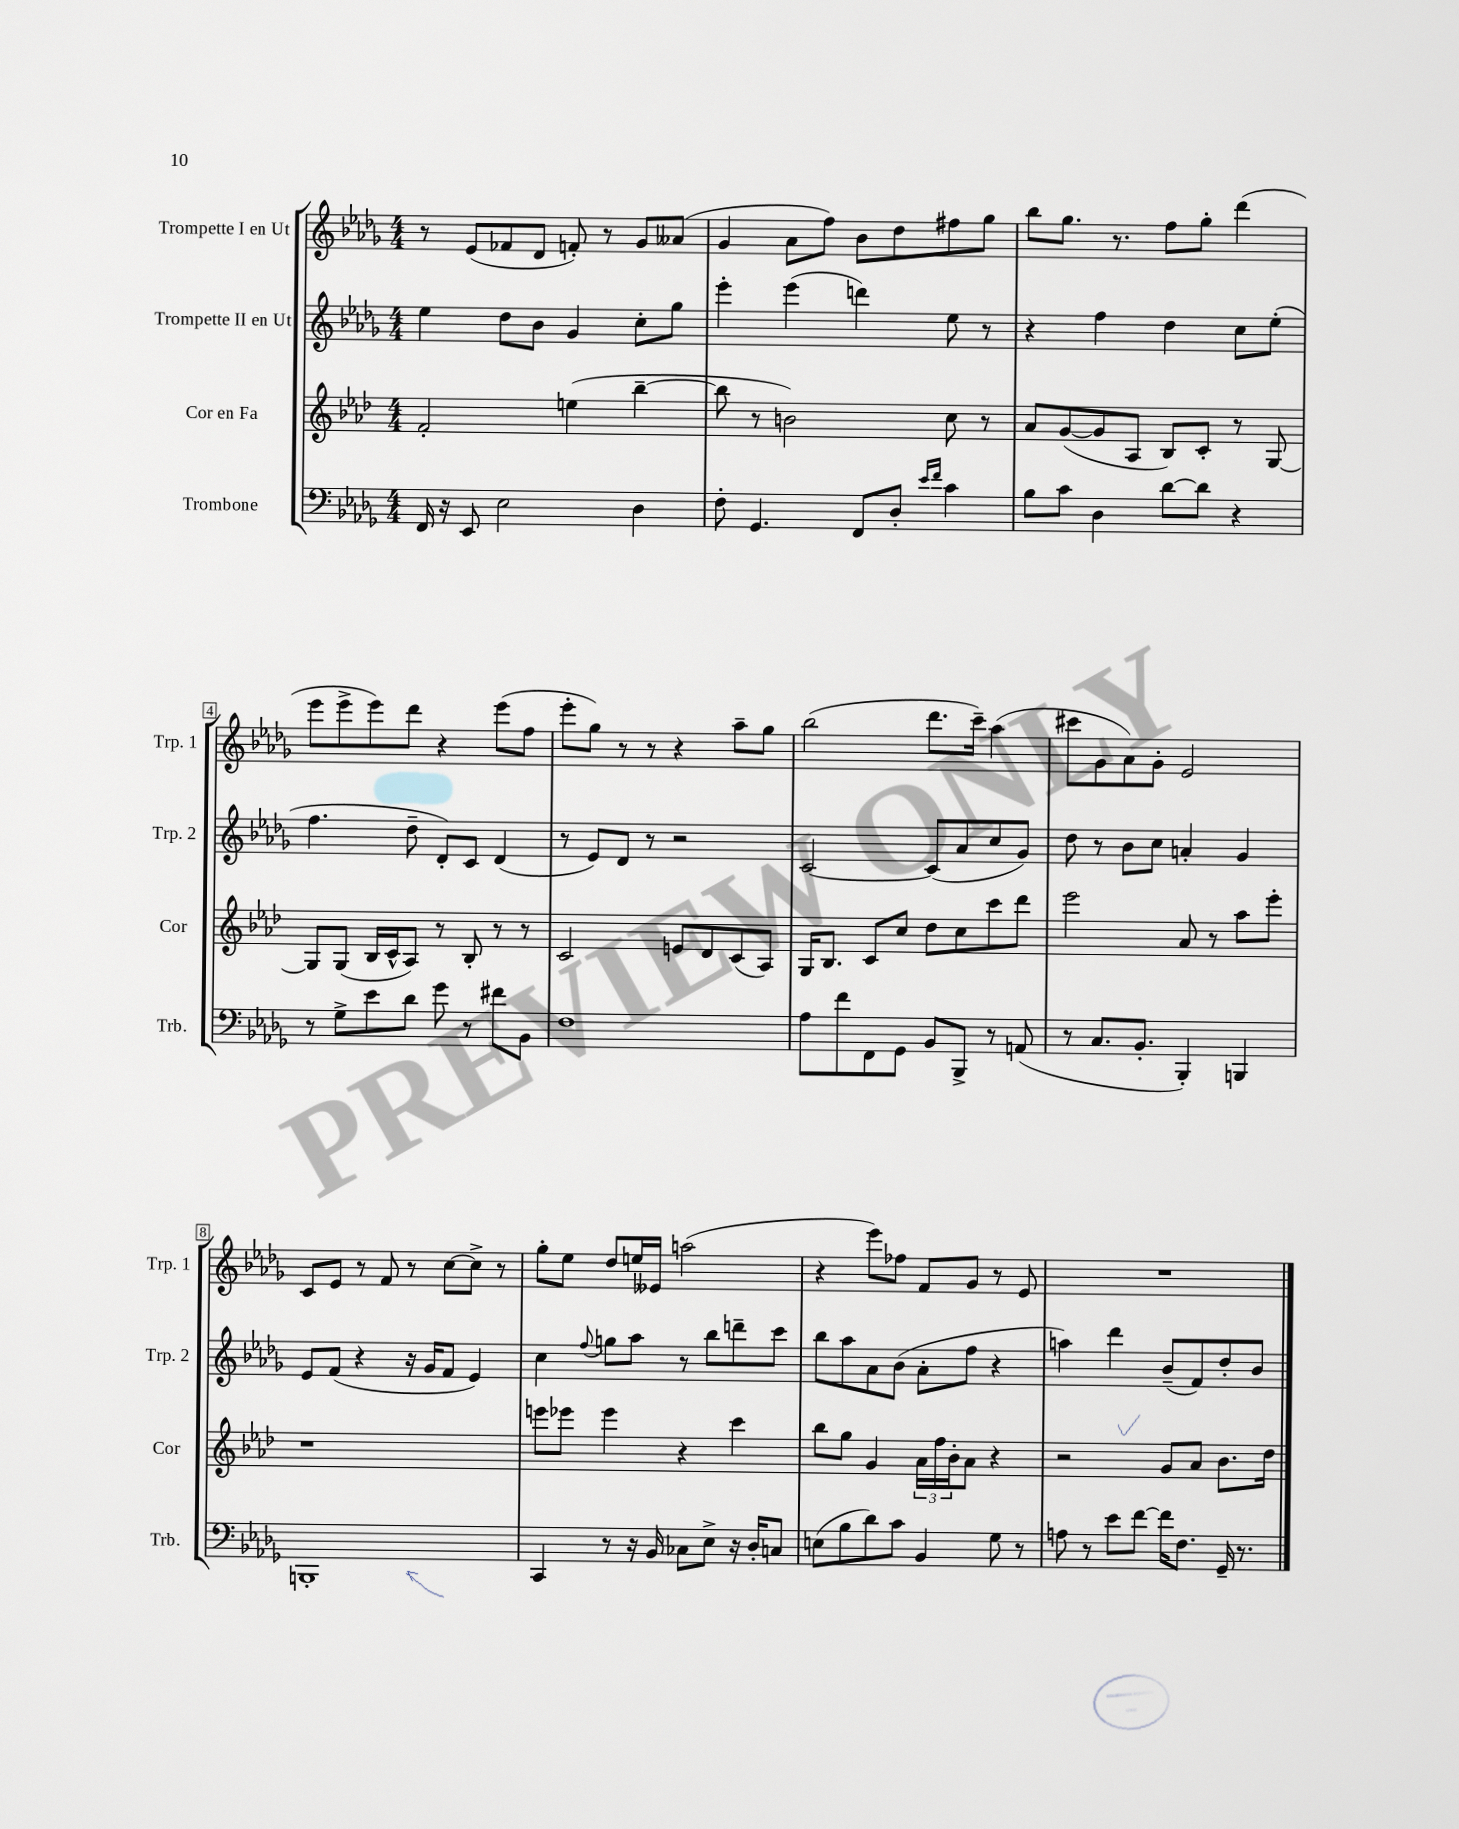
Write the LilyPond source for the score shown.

<<
\new StaffGroup <<
\new Staff = "s0" \with { instrumentName = "Trompette I en Ut" shortInstrumentName = "Trp. 1" } {
    \clef treble \key des \major \numericTimeSignature \time 4/4
    r8 ees'8( fes'8 des'8 f'8-.) r8 ges'8 aeses'8( |
    ges'4 aes'8 f''8) bes'8 des''8 fis''8 ges''8 |
    bes''8 ges''8. r8. f''8 ges''8-. des'''4( |
    ees'''8 ees'''8-> ees'''8) des'''8 r4 ees'''8( f''8 |
    ees'''8-. ges''8) r8 r8 r4 aes''8-- ges''8 |
    bes''2( des'''8. c'''16--) aes''4( |
    cis'''8 ges'8 aes'8) ges'8-. ees'2 |
    c'8 ees'8 r8 f'8 r8 c''8~ c''8-> r8 |
    ges''8-. ees''8 des''8 e''16 eeses'16 a''2( |
    r4 ees'''8) fes''8 f'8 ges'8 r8 ees'8 |
    R1 \bar "|." |
}
\new Staff = "s1" \with { instrumentName = "Trompette II en Ut" shortInstrumentName = "Trp. 2" } {
    \clef treble \key des \major \numericTimeSignature \time 4/4
    ees''4 des''8 bes'8 ges'4 c''8-. ges''8 |
    ees'''4-. ees'''4( d'''4) ees''8 r8 |
    r4 f''4 des''4 c''8 ees''8-.( |
    f''4. des''8-- des'8-.) c'8 des'4( |
    r8 ees'8) des'8 r8 r2 |
    c'2~ c'8( aes'8 c''8 ges'8) |
    des''8 r8 bes'8 c''8 a'4-. ges'4 |
    ees'8 f'8( r4 r16 ges'16 f'8 ees'4) |
    c''4 \appoggiatura { f''8 } g''8 aes''8 r8 bes''8 d'''8-- c'''8 |
    bes''8 aes''8 aes'8 bes'8( aes'8-. f''8 r4 |
    a''4) des'''4 bes'8--( f'8) des''8-. bes'8 \bar "|." |
}
\new Staff = "s2" \with { instrumentName = "Cor en Fa" shortInstrumentName = "Cor" } {
    \clef treble \key aes \major \numericTimeSignature \time 4/4
    f'2-. e''4( bes''4~-- |
    bes''8 r8 b'2) c''8 r8 |
    aes'8 g'8~( g'8 aes8 bes8) c'8-. r8 g8~ |
    g8 g8( bes16 c'16-^ aes8) r8 bes8-. r8 r8 |
    c'2 e'8 des'8 c'8( aes8) |
    g16 bes8. c'8 c''8 des''8 c''8 c'''8 des'''8 |
    ees'''2 aes'8 r8 aes''8 ees'''8-. |
    r1 |
    e'''8 ees'''8 ees'''4 r4 c'''4 |
    bes''8 g''8 g'4 \tuplet 3/2 { aes'16 f''16 bes'16-. } aes'8 r4 |
    r2 g'8 aes'8 bes'8. des''16 \bar "|." |
}
\new Staff = "s3" \with { instrumentName = "Trombone" shortInstrumentName = "Trb." } {
    \clef bass \key des \major \numericTimeSignature \time 4/4
    f,16 r16 ees,8 ees2 des4 |
    f8-. ges,4. f,8 des8-. \grace { ees'16 f'16 } c'4 |
    bes8 c'8 des4 des'8~ des'8 r4 |
    r8 ges8-> ees'8 des'8 ges'8 r8 fis'8 bes,8 |
    f1 |
    aes8 f'8 f,8 ges,8 bes,8 bes,,8-> r8 a,8( |
    r8 c8. bes,8.-. bes,,4-.) b,,4 |
    b,,1-. |
    c,4 r8 r16 bes,16 ces8 ees8-> r16 des16-. c8 |
    e8( bes8 des'8) c'8 bes,4 ges8 r8 |
    a8 r8 ees'8 f'8~ f'16 f8. ges,16-- r8. \bar "|." |
}
>>
>>
\layout { \context { \Score \override BarNumber.stencil = #(make-stencil-boxer 0.1 0.3 ly:text-interface::print) } }
